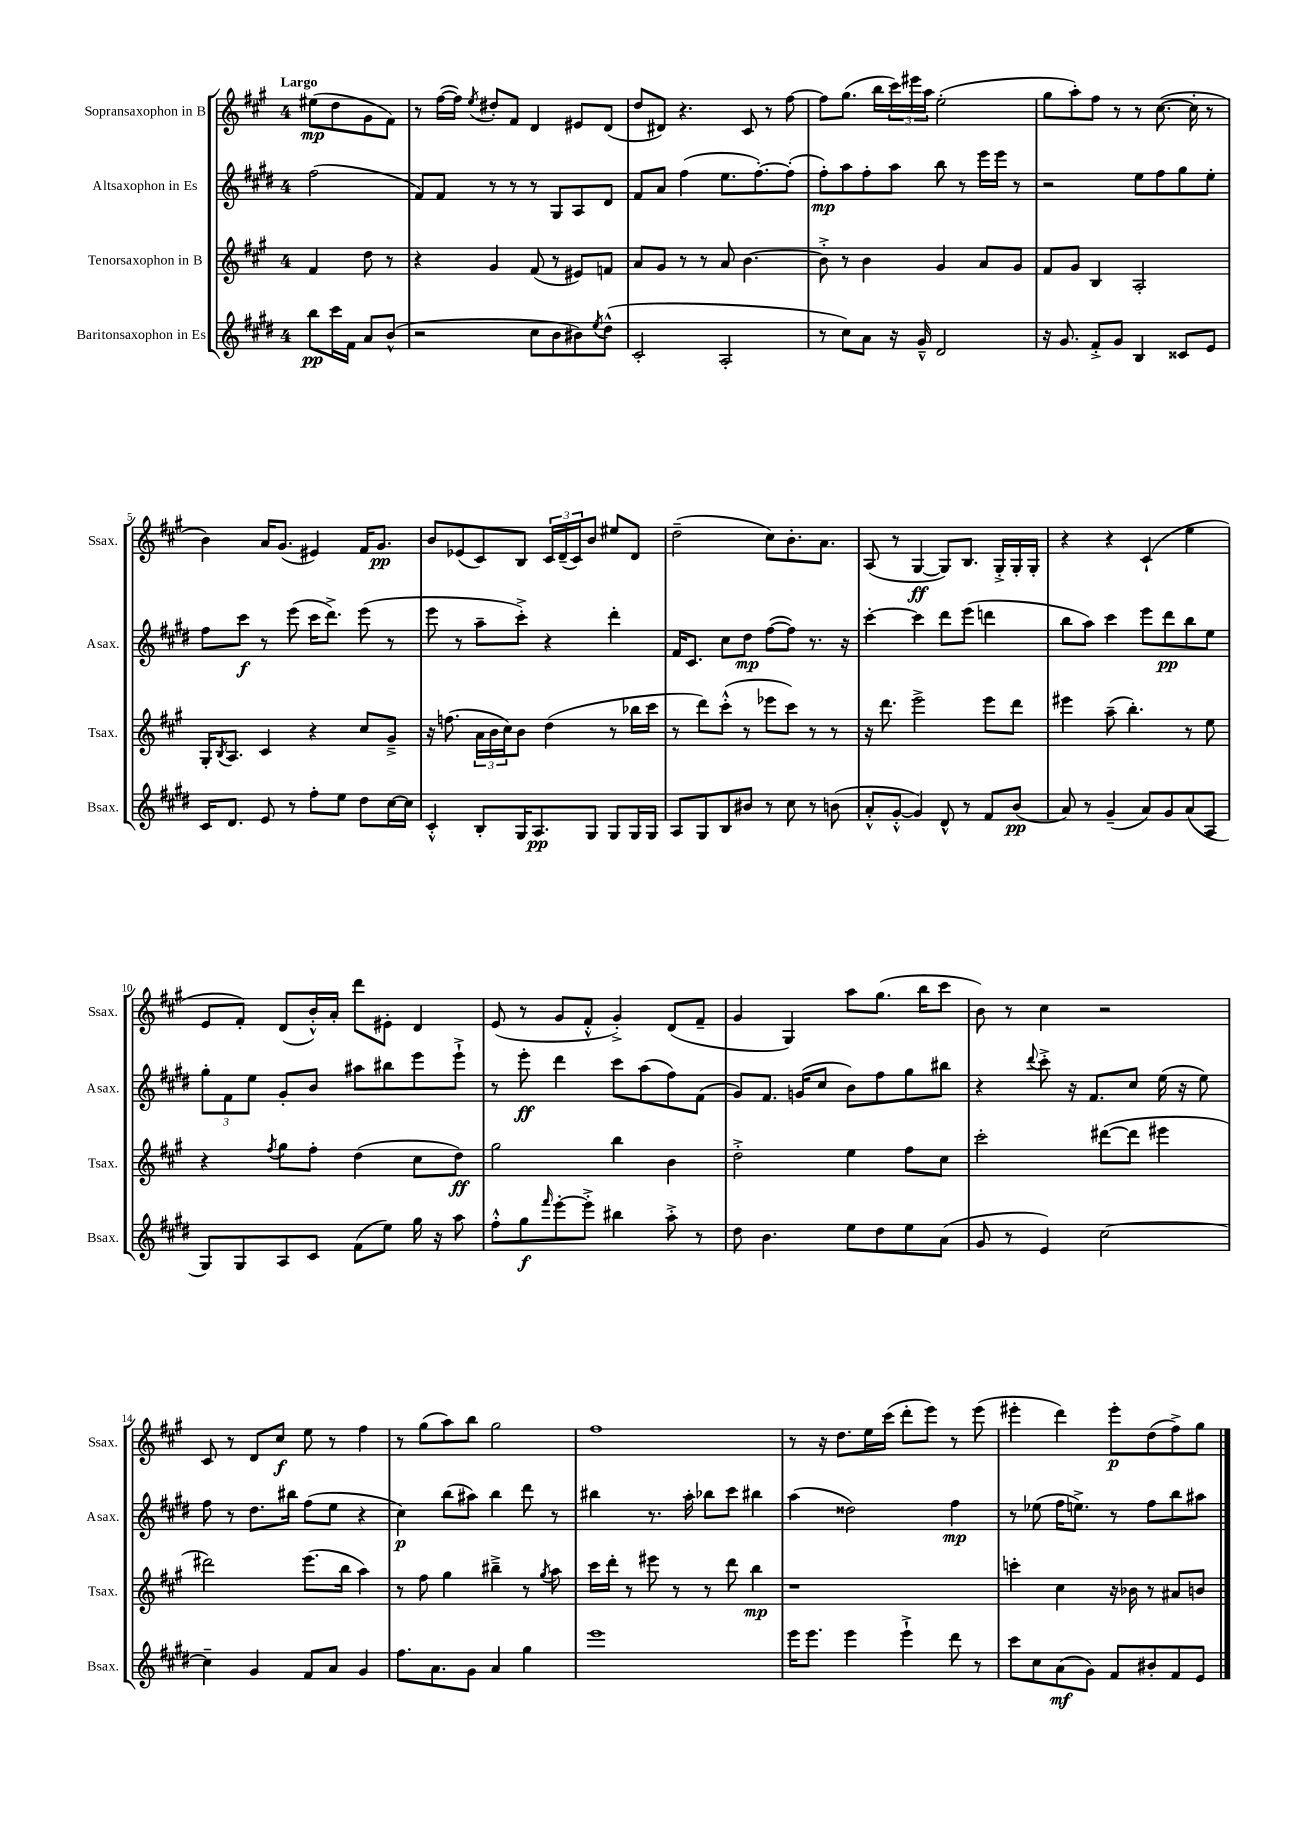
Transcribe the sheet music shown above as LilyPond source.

<<
\new StaffGroup <<
\new Staff = "s0" \with { instrumentName = "Sopransaxophon in B" shortInstrumentName = "Ssax." } {
    \clef treble \key a \major \once \override Staff.TimeSignature.style = #'single-digit \time 4/4 \partial 2 \tempo "Largo"
    eis''8\mp( d''8 gis'8 fis'8) |
    r8 fis''16~( fis''16) \acciaccatura { e''8 } dis''8-. fis'8 d'4 eis'8 d'8( |
    d''8 dis'8) r4. cis'8 r8 fis''8~ |
    fis''8 gis''8.( b''16 \tuplet 3/2 { cis'''16) eis'''16 a''16 } e''2-.( |
    gis''8 a''8-.) fis''8 r8 r8 cis''8.~( cis''16-. r8 |
    b'4) a'16 gis'8.( eis'4) fis'16 gis'8.\pp |
    b'8 ees'8( cis'8) b8 \tuplet 3/2 { cis'16 d'16--( cis'16) } b'8 eis''8 d'8 |
    d''2--( cis''8) b'8.-. a'8. |
    a8( r8 gis4~\ff gis8) b8. gis16-.-> gis16-. gis16-. |
    r4 r4 cis'4-!( e''4 |
    e'8 fis'8-.) d'8( b'16-.-^) a'16-. d'''8 eis'8-. d'4 |
    e'8( r8 gis'8 fis'8-.-^ gis'4-.->) d'8( fis'8-- |
    gis'4 gis4) a''8 gis''8.( b''16 cis'''8 |
    b'8) r8 cis''4 r2 |
    cis'8 r8 d'8 cis''8\f e''8 r8 fis''4 |
    r8 gis''8( a''8) b''8 gis''2 |
    fis''1 |
    r8 r16 d''8. e''16 cis'''16( d'''8-. e'''8) r8 e'''8( |
    eis'''4-. d'''4) eis'''8-.\p d''8( fis''8->) gis''8 \bar "|." |
}
\new Staff = "s1" \with { instrumentName = "Altsaxophon in Es" shortInstrumentName = "Asax." } {
    \clef treble \key e \major \once \override Staff.TimeSignature.style = #'single-digit \time 4/4 \partial 2
    fis''2( |
    fis'8) fis'8 r8 r8 r8 gis8 a8 dis'8 |
    fis'8 a'8 fis''4( e''8. fis''8.~-.) fis''8-.( |
    fis''8-.\mp) a''8 fis''8-. a''8 b''8 r8 e'''16 e'''16 r8 |
    r2 e''8 fis''8 gis''8 e''8-. |
    fis''8 cis'''8\f r8 e'''8( cis'''16 dis'''8.->) e'''8( r8 |
    e'''8 r8 a''8-- cis'''8-.->) r4 dis'''4-. |
    fis'16 cis'8. cis''8 dis''8\mp fis''8~( fis''8) r8. r16 |
    cis'''4~-. cis'''4 dis'''8 e'''8( d'''4 |
    b''8 a''8) cis'''4 e'''8 dis'''8\pp b''8 e''8 |
    \tuplet 3/2 { gis''8-. fis'8 e''8 } gis'8-. b'8 ais''8 bis''8 e'''8 e'''8-!-> |
    r8 e'''8-.\ff dis'''4 cis'''8 a''8( fis''8) fis'8( |
    gis'8) fis'8. g'16( cis''8 b'8) fis''8 gis''8 bis''8 |
    r4 \appoggiatura { dis'''8 } cis'''8-.-> r16 fis'8. cis''8 e''16( r16 e''8) |
    fis''8 r8 dis''8. bis''16 fis''8( e''8 r4 |
    cis''4\p) b''8( ais''8) b''4 dis'''8 r8 |
    bis''4 r8. a''16-. bes''8 cis'''8 bis''4 |
    a''4( disis''2) fis''4\mp |
    r8 ees''8( fis''16 e''8.->) r8 fis''8 b''8 ais''8 \bar "|." |
}
\new Staff = "s2" \with { instrumentName = "Tenorsaxophon in B" shortInstrumentName = "Tsax." } {
    \clef treble \key a \major \once \override Staff.TimeSignature.style = #'single-digit \time 4/4 \partial 2
    fis'4 d''8 r8 |
    r4 gis'4 fis'8( r8 eis'8) f'8 |
    a'8 gis'8 r8 r8 a'8 b'4.~ |
    b'8-.-> r8 b'4 gis'4 a'8 gis'8 |
    fis'8 gis'8 b4 a2-. |
    gis16-. \acciaccatura { b8 } a8. cis'4 r4 cis''8 gis'8---> |
    r16 f''8.( \tuplet 3/2 { a'16 b'16 cis''16) } b'8 d''4( r8 bes''16 cis'''16 |
    r8 d'''8) cis'''8-.-^( r8 ees'''8 cis'''8) r8 r8 |
    r16 d'''8. e'''2-> e'''8 d'''8 |
    eis'''4 a''8--( b''4.-.) r8 e''8 |
    r4 \acciaccatura { fis''8 } gis''8 fis''8-. d''4( cis''8 d''8\ff) |
    gis''2 b''4 b'4 |
    d''2-.-> e''4 fis''8 cis''8 |
    cis'''2-. dis'''8~( dis'''8 eis'''4 |
    dis'''2) e'''8.( b''16 a''4) |
    r8 fis''8 gis''4 bis''4---> r8 \acciaccatura { gis''8 } a''8 |
    cis'''16 d'''16-. r8 eis'''8 r8 r8 d'''8 b''4\mp |
    r1 |
    c'''4-. cis''4 r16 bes'16 r8 ais'8 b'8 \bar "|." |
}
\new Staff = "s3" \with { instrumentName = "Baritonsaxophon in Es" shortInstrumentName = "Bsax." } {
    \clef treble \key e \major \once \override Staff.TimeSignature.style = #'single-digit \time 4/4 \partial 2
    b''8\pp cis'''16 fis'16 a'8 b'8-^( |
    r2 cis''8 b'8 bis'8) \acciaccatura { e''8 } dis''8-^( |
    cis'2-. a2-. |
    r8 cis''8) a'8 r16 gis'16---^ dis'2 |
    r16 gis'8. fis'8-.-> gis'8 b4 cisis'8 e'8 |
    cis'16 dis'8. e'8 r8 fis''8-. e''8 dis''8 cis''16~ cis''16 |
    cis'4-.-^ b8-. gis16 a8.\pp gis8 gis8 gis16 gis16 |
    a8 gis8 b8 bis'8 r8 cis''8 r8 b'8( |
    a'8-.-^ gis'8~-.-^ gis'4) dis'8-^ r8 fis'8 b'8\pp( |
    a'8) r8 gis'4--( a'8) gis'8 a'8( a8 |
    gis8) gis8 a8 cis'8 fis'8( e''8) gis''16 r16 a''8 |
    fis''8-.-^ gis''8\f \grace { fis'''16 } e'''8~-. e'''8-.-> bis''4 a''8-.-> r8 |
    dis''8 b'4. e''8 dis''8 e''8 a'8( |
    gis'8 r8 e'4) cis''2~ |
    cis''4-- gis'4 fis'8 a'8 gis'4 |
    fis''8. a'8. gis'8 a'4 gis''4 |
    e'''1 |
    e'''16 e'''8. e'''4 e'''4-!-> dis'''8 r8 |
    cis'''8 cis''8 a'8\mf( gis'8) fis'8 bis'8-. fis'8 e'8 \bar "|." |
}
>>
>>
